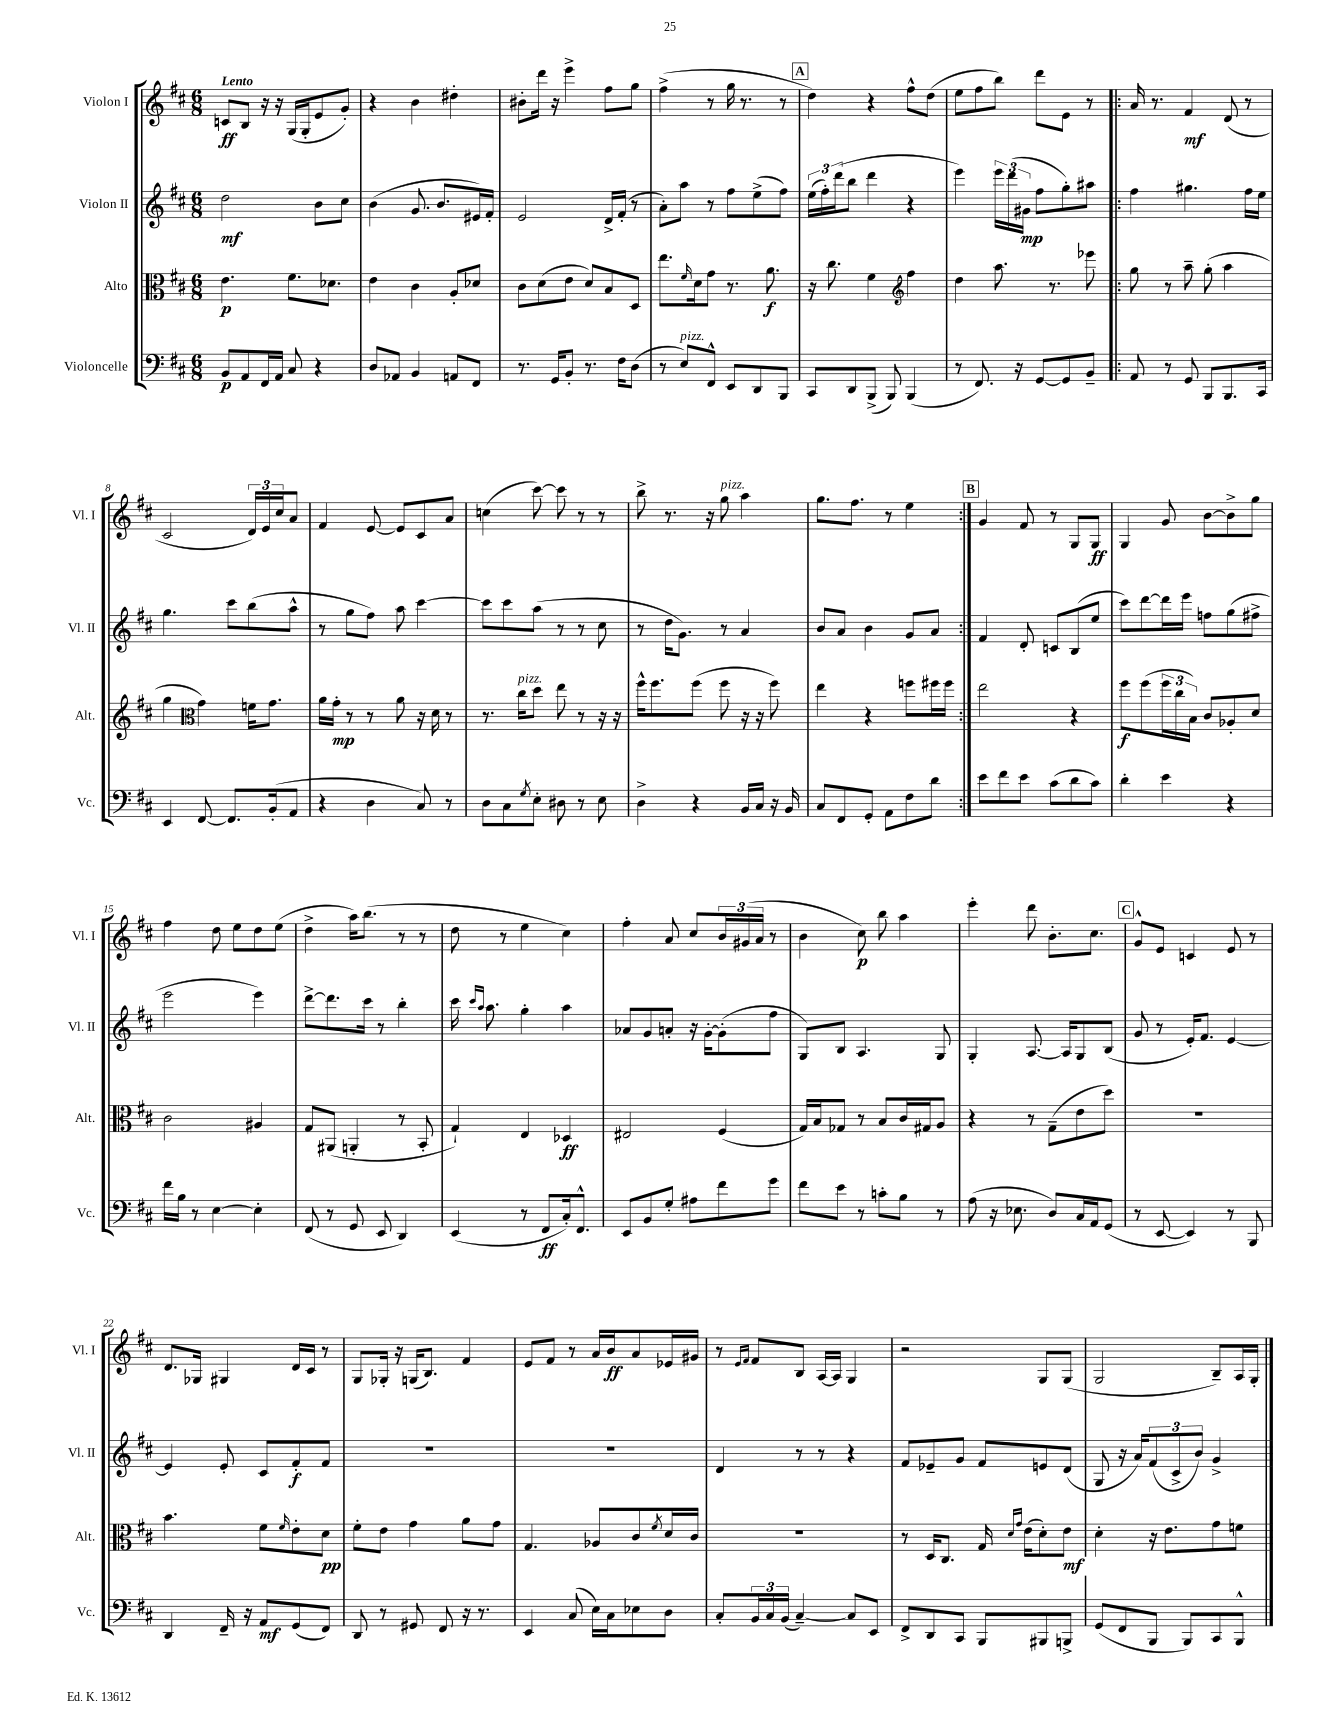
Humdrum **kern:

**kern	**kern	**kern	**kern
*staff4	*staff3	*staff2	*staff1
*clefF4	*clefC3	*clefG2	*clefG2
*k[f#c#]	*k[f#c#]	*k[f#c#]	*k[f#c#]
*M6/8	*M6/8	*M6/8	*M6/8
8BB	4.e	2dd	8c
8AA	.	.	8B
16FF#	.	.	16r
16AA	.	.	16r
8C#	8.f#	.	(16G
.	.	.	16G'
4r	.	8b	8e
.	8.d-	.	.
.	.	8cc#	8g')
=	=	=	=
8D	4e	(4b	4r
8AA-	.	.	.
4BB	4c#	8.g	4b
.	.	8.b	.
8AA	8A'	.	4dd#'
8FF#	8d-	16e#)	.
.	.	16f#'	.
=	=	=	=
8.r	8c#	2e	8b#'
.	(8d	.	16ddd
16GG	.	.	16r
8BB'	8e	.	4eee^
8.r	8d)	.	.
.	8B	16d^	8ff#
16F#	.	(16f#'	.
(8D	8D	8r	8gg
=	=	=	=
8r	8.ee	8a')	(4ff#^
8E)	.	8aa	.
.	16qqf#	.	.
.	16d	.	.
8FF#^^	8g	8r	8r
8EE	8.r	8ff#	16gg
.	.	.	8.r
8DD	.	(8ee^	.
.	8.a	.	.
8BBB	.	8ff#)	8r
=	=	=	=
8CC#	16r	(24ee	4dd)
.	.	24ff#')	.
.	8.cc#	.	.
.	.	(24ddd	.
8DD	.	8bb	.
(8BBB^	4f#	4ddd	4r
8BBB)	.	.	.
*	*clefG2	*	*
(4BBB	4ff#	4r	8ff#^^
.	.	.	(8dd
=	=	=	=
8r	4dd	4eee)	8ee
8.FF#)	.	.	8ff#
.	8.aa	24eee	8bb)
.	.	(24ddd	.
16r	.	.	.
.	.	24g#	.
[8GG	.	8ff#	8ddd
.	8.r	.	.
8GG]	.	8gg')	8e
8BB~	8eee-	8aa#	8r
=!|:	=!|:	=!|:	=!|:
8AA	8gg	4ff#	16a
.	.	.	8.r
8r	8r	.	.
8GG	8aa~	4.gg#	4f#
8BBB	(8gg'	.	.
8.BBB	4aa	.	(8d
.	.	16ff#	8r
16CC#	.	16ee	.
=	=	=	=
4EE	4gg	4.gg	2c#
*	*clefC3	*	*
[8FF#	4g)	.	.
8.FF#]	.	8ccc#	.
.	16f	(8bb	24d)
.	.	.	24e
(16BB'	8.g	.	.
.	.	.	24cc#
8AA	.	8aa^^	8a
=	=	=	=
4r	16a	8r	4f#
.	16g'	.	.
.	8r	8gg	.
4D	8r	8ff#)	[8e
.	8a	8aa	8e]
8C#)	16r	[4ccc#	8c#
.	16d	.	.
8r	8r	.	8a
=	=	=	=
8D	8.r	8ccc#]	(4cc
8C#	.	8ccc#	.
.	16cc#	.	.
8qG	.	.	.
8E'	8dd	(8aa	[8ccc#)
8D#	8ee	8r	8ccc#]
8r	8r	8r	8r
8E	16r	8cc#	8r
.	16r	.	.
=	=	=	=
4D^	16ff#^^	8r	8bb^
.	8.ff#	.	.
.	.	16dd	8.r
.	.	8.g)	.
4r	(8ff#	.	.
.	.	.	16r
.	8ff#	8r	8gg
16BB	16r	4a	4aa
16C#	16r	.	.
16r	8ff#)	.	.
16BB	.	.	.
=	=	=	=
8C#	4ee	8b	8.gg
8FF#	.	8a	.
.	.	.	8.ff#
8GG'	4r	4b	.
8AA	.	.	8r
8F#	8ff	8g	4ee
8d	16ff#	8a	.
.	16ff#	.	.
=:|!	=:|!	=:|!	=:|!
8e	2ee	4f#	4g
8f#	.	.	.
8e	.	8d'	8f#
(8c#	.	8c	8r
8d	4r	(8B	8G
8c#)	.	8ee	8G
=	=	=	=
4d'	8ff#	8ccc#)	4G
.	(8ff#	[8ddd	.
4e	24ff#	16ddd]	8g
.	24cc#	.	.
.	.	16eee	.
.	24B)	.	.
.	8c#	8ff	[8b
4r	8A-'	(8gg	8b^]
.	8d	8ff#^	8gg
=	=	=	=
16f#	2c#	2eee	4ff#
16B	.	.	.
8r	.	.	.
[4E	.	.	8dd
.	.	.	8ee
4E']	4A#	4eee)	8dd
.	.	.	(8ee
=	=	=	=
(8FF#	8G	[8ddd^	4dd^
8r	(8AA#	8.ddd]	.
8GG	4AA'	.	16aa)
.	.	16ccc#	(8.bb
8EE	.	8r	.
4DD)	8r	4bb'	8r
.	8BB'	.	8r
=	=	=	=
(4EE	4G`)	16ccc#	8dd
.	.	16qqccc#	.
.	.	16qqaa	.
.	.	8.aa	.
.	.	.	8r
8r	4E	4gg'	4ee
8FF#	.	.	.
16C#')	4D-	4aa	4cc#)
8.FF#^^	.	.	.
=	=	=	=
8EE	2E#	8a-	4ff#'
8BB	.	8g	.
8G'	.	8a'	8a
8A#	.	16r	8cc#
.	.	[16g'	.
8f#	(4F#	(8g']	24b
.	.	.	(24g#
.	.	.	24a
8g	.	8ff#	8r
=	=	=	=
8f#	16G)	8G)	4b
.	16B	.	.
8e	8G-	8B	.
8r	8r	4.A	8cc#)
8c'	8B	.	8bb
8B	16c#	.	4aa
.	16G#	.	.
8r	8A	8G	.
=	=	=	=
(8A	4r	4G'	4eee'
16r	.	.	.
8.E-	.	.	.
.	8r	[8.A	8ddd
8D)	(8G~	.	8.b'
.	.	16A]	.
16C#	8e	8G	.
16AA	.	.	8.cc#
(8GG	8dd)	(8B	.
=	=	=	=
8r	2.r	8g	8g^^
[8EE	.	8r	8e
4EE])	.	16e')	4c
.	.	8.f#	.
8r	.	[4e	8e
8BBB	.	.	8r
=	=	=	=
4DD	4.b	4e]	8.d
.	.	.	16G-
16FF#~	.	8e'	4G#
16r	.	.	.
8AA	8f#	8c#	.
.	16qqf#	.	.
(8GG	8e'	8f#'	16d
.	.	.	16c#
8FF#)	8d	8f#	8r
=	=	=	=
8DD	8f#'	2.r	8G
8r	8e	.	16G-'
.	.	.	16r
8GG#	4g	.	(16G
.	.	.	8.B)
8FF#	.	.	.
16r	8a	.	4f#
8.r	.	.	.
.	8g	.	.
=	=	=	=
4EE	4.G	2.r	8e
.	.	.	8f#
(8C#	.	.	8r
16E)	8A-	.	16a
16C#	.	.	16b
8E-	8c#	.	8a
.	8qf#	.	.
8D	16d	.	16e-
.	16c#	.	16g#
=	=	=	=
8C#'	2.r	4d	8r
.	.	.	16qqe
.	.	.	16qqf#
24BB	.	.	8f#
24C#	.	.	.
(24BB	.	.	.
[4C#~)	.	8r	8B
.	.	8r	[16A
.	.	.	16A]
8C#]	.	4r	4G
8EE	.	.	.
=	=	=	=
8FF#^	8r	8f#	2r
8DD	16D	8e-~	.
.	8.C#	.	.
8CC#	.	8g	.
8BBB	16G	8f#	.
.	16qqd	.	.
.	16qqg	.	.
.	(16e	.	.
8BBB#	8d')	8e	8G
8BBB^	8e	(8d	(8G
=	=	=	=
(8GG	4d'	8G	2G
8FF#	.	16r	.
.	.	16a)	.
8BBB	16r	(12f#	.
.	8.e	.	.
.	.	12c#^	.
8BBB)	.	.	.
.	.	12b)	.
8CC#	8g	4g^	8B~)
8BBB^^	8f	.	16A
.	.	.	16G'
==	==	==	==
*-	*-	*-	*-
